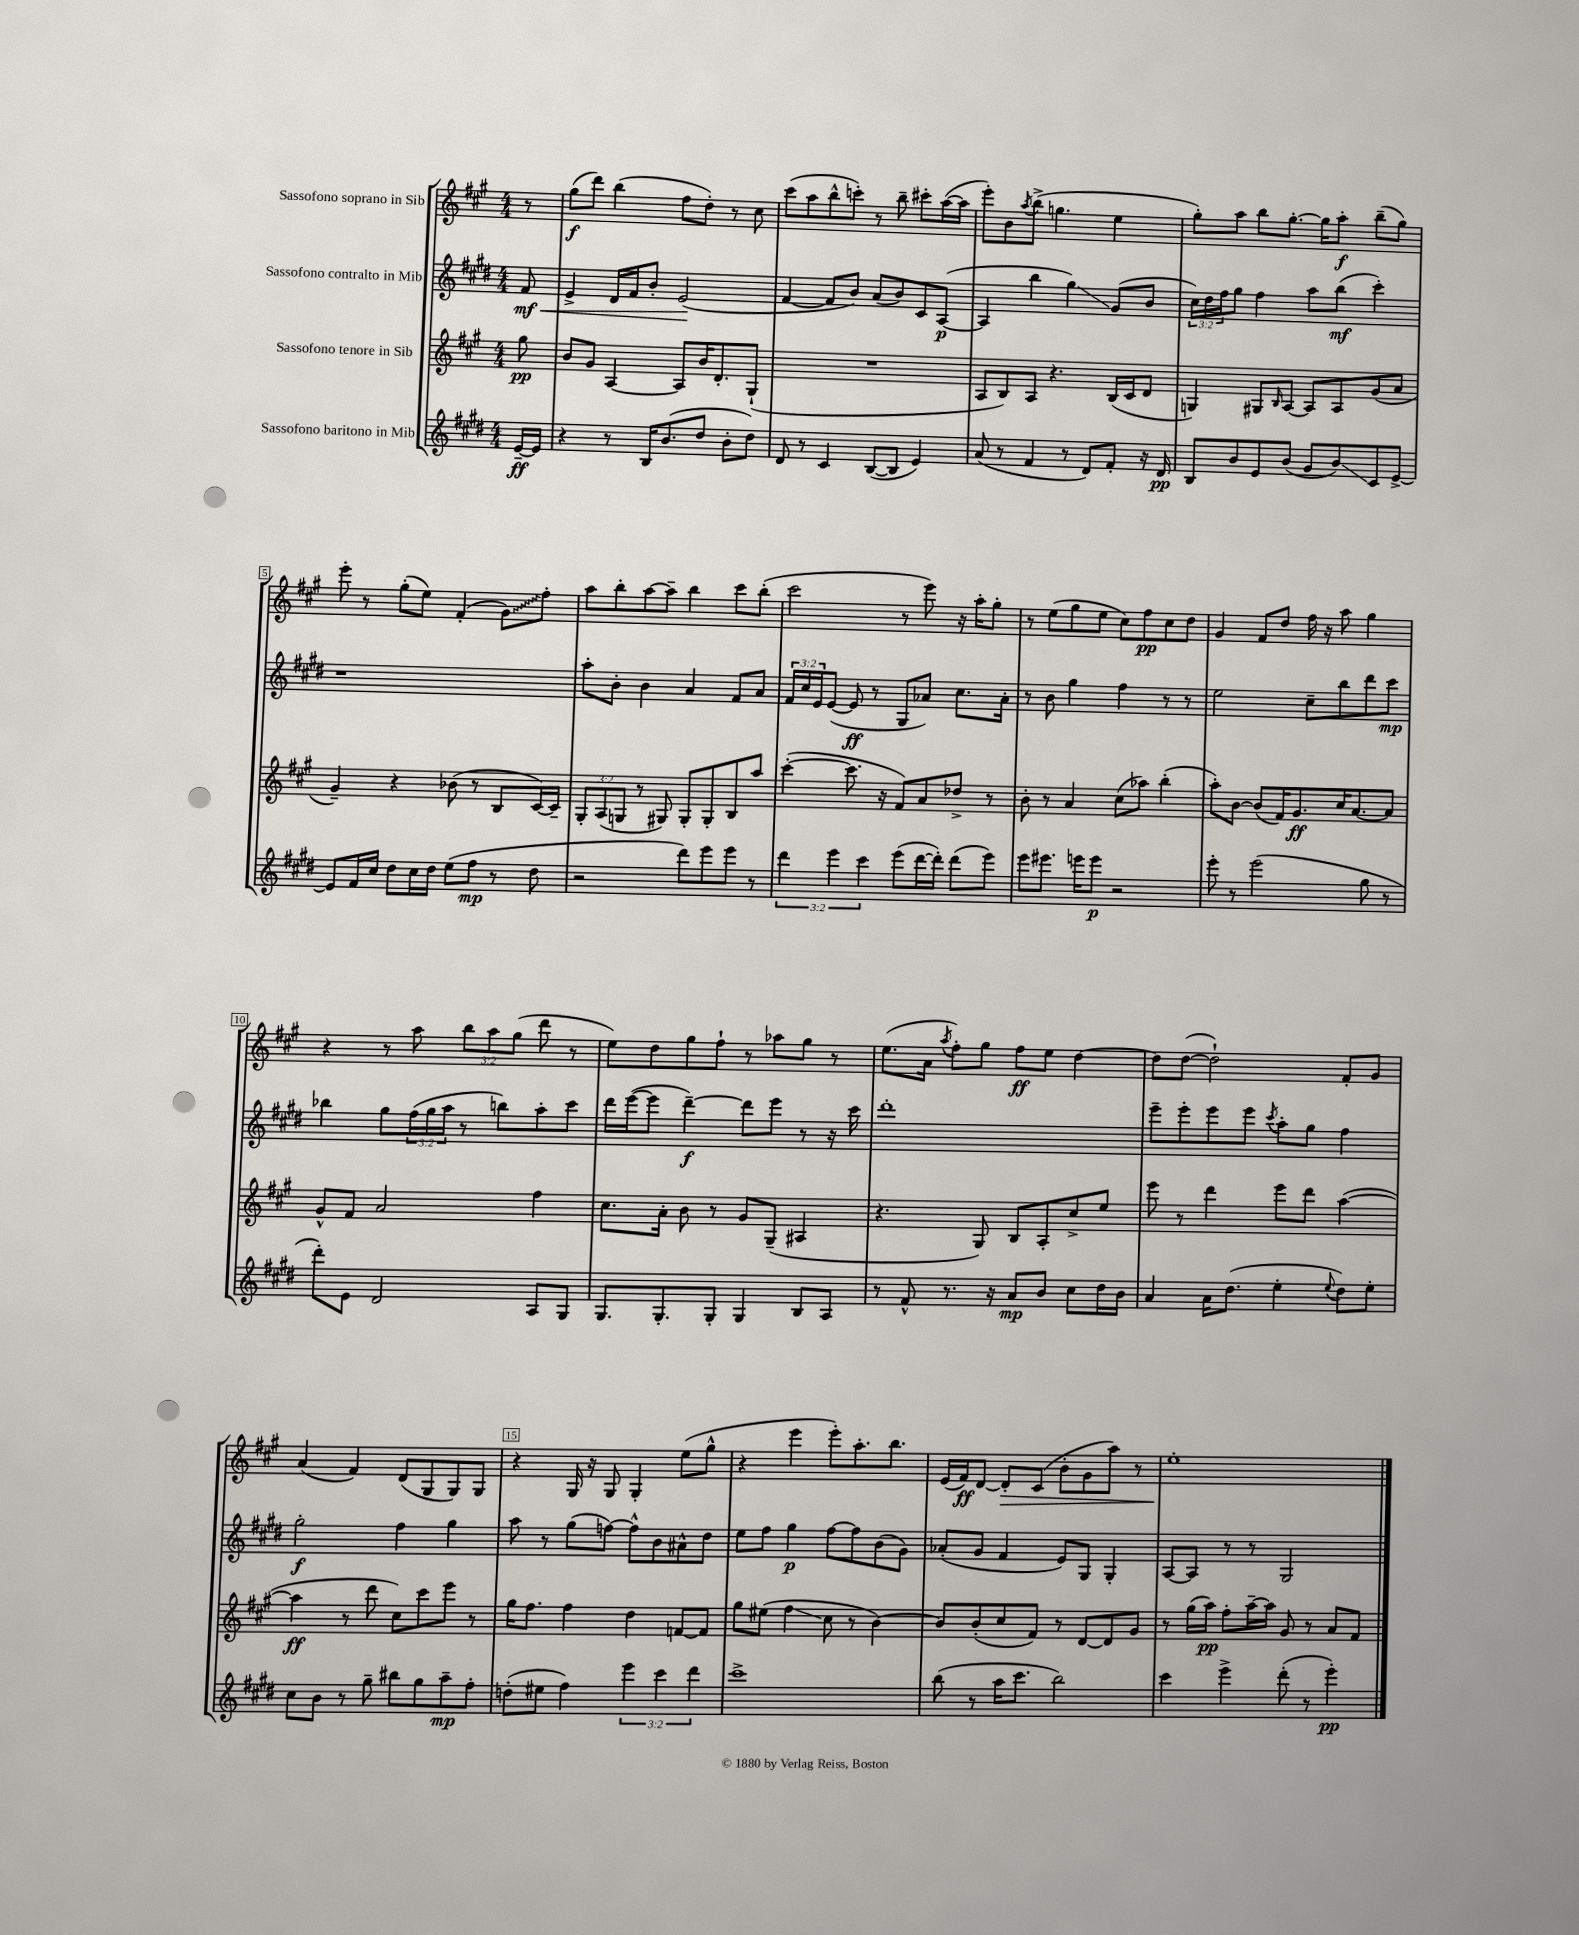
<<
\new StaffGroup <<
\new Staff = "s0" \with { instrumentName = "Sassofono soprano in Sib" } {
    \clef treble \key a \major \numericTimeSignature \time 4/4 \override Staff.TupletNumber.text = #tuplet-number::calc-fraction-text \partial 8
    r8 |
    gis''8\f( d'''8) b''4( fis''8 d''8-.) r8 cis''8 |
    cis'''8( a''8 b''8-^ c'''8-.) r8 b''8-- cis'''8-. a''16~( a''16 |
    e'''8-.) b'8 \acciaccatura { a''8 } b''8->( g''4. e''4 |
    gis''8-.) a''8 b''8 gis''8.~-. gis''16 a''8-.\f b''8--( gis''8) |
    e'''8-. r8 gis''8-.( e''8) fis'4-.( \once \override Glissando.style = #'zigzag gis'8\glissando) fis''8-. |
    a''8 b''8-. a''8~ a''8-- b''4 cis'''8 b''8-.( |
    cis'''2 r8 e'''8) r16 a''16-. gis''8-. |
    r8 e''8( gis''8 e''8 cis''8) fis''8\pp cis''8 d''8 |
    gis'4 fis'8 d''8 fis''16 r16 a''8 gis''4 |
    r4 r8 a''8 \tuplet 3/2 { b''8 a''8 gis''8( } d'''8 r8 |
    e''8) d''8 gis''8 fis''8-! r8 aes''8 gis''8 r8 |
    e''8.( a'16 \acciaccatura { a''8 } fis''8-.) gis''8 fis''8\ff e''8 d''4~ |
    d''8 d''8~( d''2-!) fis'8-. gis'8 |
    a'4( fis'4) d'8( gis8 gis8) gis8 |
    r4 gis16 r16 gis8 gis4-. e''8( gis''8-^ |
    r4 e'''4 e'''8-.) a''8.-. b''8. |
    e'16( fis'16\ff) d'8~ d'8-.\> cis'8( b'8-. gis'8 a''8) r8 |
    e''1-.\! \bar "|." |
}
\new Staff = "s1" \with { instrumentName = "Sassofono contralto in Mib" } {
    \clef treble \key e \major \numericTimeSignature \time 4/4 \override Staff.TupletNumber.text = #tuplet-number::calc-fraction-text \partial 8
    fis'8\mf\< |
    e'4-> dis'16 fis'16 b'8-. e'2\!( |
    fis'4~ fis'8 b'8) a'8( b'8) cis'8 a8~\p( |
    a4 b''4 gis''4\glissando) gis'8( b'8 |
    \tuplet 3/2 { cis''16) dis''16 fis''16 } gis''8 fis''4 a''8 b''8\mf( cis'''4-.) |
    r1 |
    a''8-. b'8-. b'4 a'4 fis'8 a'8 |
    \tuplet 3/2 { fis'16 cis''16 e'16 } e'8~( e'8\ff r8 gis8 aes'8) cis''8. aes'16-. |
    r8 b'8 gis''4 fis''4 r8 r8 |
    e''2 cis''8-- b''8 dis'''8 cis'''8\mp |
    bes''4 gis''8 \tuplet 3/2 { fis''16( gis''16 a''16 } r8 b''8) a''8-. cis'''8 |
    dis'''16 e'''16~( e'''8 dis'''4~--\f) dis'''8 e'''8 r8 r16 cis'''16 |
    dis'''1-. |
    e'''8-- e'''8-. e'''8 e'''8 \acciaccatura { cis'''8 } a''8-. gis''8 fis''4 |
    gis''2-.\f fis''4 gis''4 |
    a''8 r8 gis''8( f''8~) f''8-^ b'8 ais'8-^ dis''8 |
    e''8 fis''8 gis''4\p fis''8~ fis''8 b'8( gis'8) |
    aes'8-.( gis'8 fis'4 e'8) gis8 gis4-. |
    a8~ a8 r8 r8 gis2 \bar "|." |
}
\new Staff = "s2" \with { instrumentName = "Sassofono tenore in Sib" } {
    \clef treble \key a \major \numericTimeSignature \time 4/4 \override Staff.TupletNumber.text = #tuplet-number::calc-fraction-text \partial 8
    gis''8\pp |
    b'8 gis'8 a4~ a8 b'16 d'8.-. gis8-!( |
    R1 |
    a8 b8) a8 r4. b16( cis'16 d'8 |
    g4) gis8 \grace { b16 } a8~ a8 a8 gis'8( a'8 |
    gis'4--) r4 bes'8( r8 b8 cis'16~) cis'16-- |
    \tuplet 3/2 { gis8-. a8( g8 } r8 gis8) gis8-. gis8-. b8 a''8 |
    cis'''4~-.( cis'''8. r16 fis'8) a'8 des''8-> r8 |
    b'8-. r8 a'4 cis''8( aes''8) b''4-.( |
    a''8-.) b'8~ b'8( fis'16) gis'8.\ff cis''16 a'8.~ a'8 |
    gis'8-^ fis'8 a'2 fis''4 |
    cis''8. a'16-. b'8 r8 gis'8 gis8--( ais4 |
    r4. gis8) b8 a8-. cis''8-> e''8 |
    e'''8 r8 d'''4 e'''8 d'''8 a''4~( |
    a''4\ff r8 d'''8 cis''8) cis'''8 e'''8 r8 |
    gis''16 fis''8. fis''4 d''4 f'8~ f'8 |
    gis''8 eis''8( fis''4\glissando cis''8 r8 b'4~) |
    b'8 b'8-.( cis''8 fis'8) r8 d'8~ d'8 gis'8 |
    r8 gis''16( a''16\pp) fis''8-. a''16~-- a''16 gis'8 r8 a'8 fis'8 \bar "|." |
}
\new Staff = "s3" \with { instrumentName = "Sassofono baritono in Mib" } {
    \clef treble \key e \major \numericTimeSignature \time 4/4 \override Staff.TupletNumber.text = #tuplet-number::calc-fraction-text \partial 8
    e'16~--\ff e'16 |
    r4 r8 b16 b'8.( dis''8 b'8-. dis''8) |
    dis'8 r8 cis'4 b8~( b8 e'4) |
    a'8( r8 fis'4 r8 dis'8) fis'8-. r16 dis'16\pp |
    b8 b'8 e'8 b'8( gis'8 b'8\glissando) cis'8 e'8~-> |
    e'8 fis'16 cis''16 dis''8 cis''16 dis''16 e''8( fis''8\mp r8 dis''8 |
    r2 dis'''8) e'''8 e'''8 r8 |
    \tuplet 3/2 { dis'''4 e'''4 cis'''4 } e'''8( dis'''16~ dis'''16-.) dis'''8( e'''8) |
    e'''8 eis'''8. e'''16 e'''8\p r2 |
    e'''8-. r8 e'''2( gis''8 r8 |
    dis'''8-.) e'8 dis'2 a8 gis8 |
    gis8. gis8.-. gis8-. gis4 b8 a8 |
    r8 fis'8-^ r8. r16 a'8\mp b'8 cis''8 dis''16 b'16 |
    a'4 a'16 dis''8.( e''4-. \appoggiatura { e''8 } dis''8) e''8-. |
    cis''8 b'8 r8 gis''8-- bis''8 gis''8 a''8--\mp fis''8-. |
    d''8-.( eis''8 fis''4) \tuplet 3/2 { e'''4 cis'''4 dis'''4 } |
    cis'''1-> |
    b''8( r8 a''16 cis'''8. b''2) |
    cis'''4 e'''4-> dis'''8-.( r8 e'''4-.\pp) \bar "|." |
}
>>
>>
\layout { \context { \Score \override BarNumber.break-visibility = ##(#f #t #t) barNumberVisibility = #(every-nth-bar-number-visible 5) \override BarNumber.stencil = #(make-stencil-boxer 0.1 0.3 ly:text-interface::print) } }
